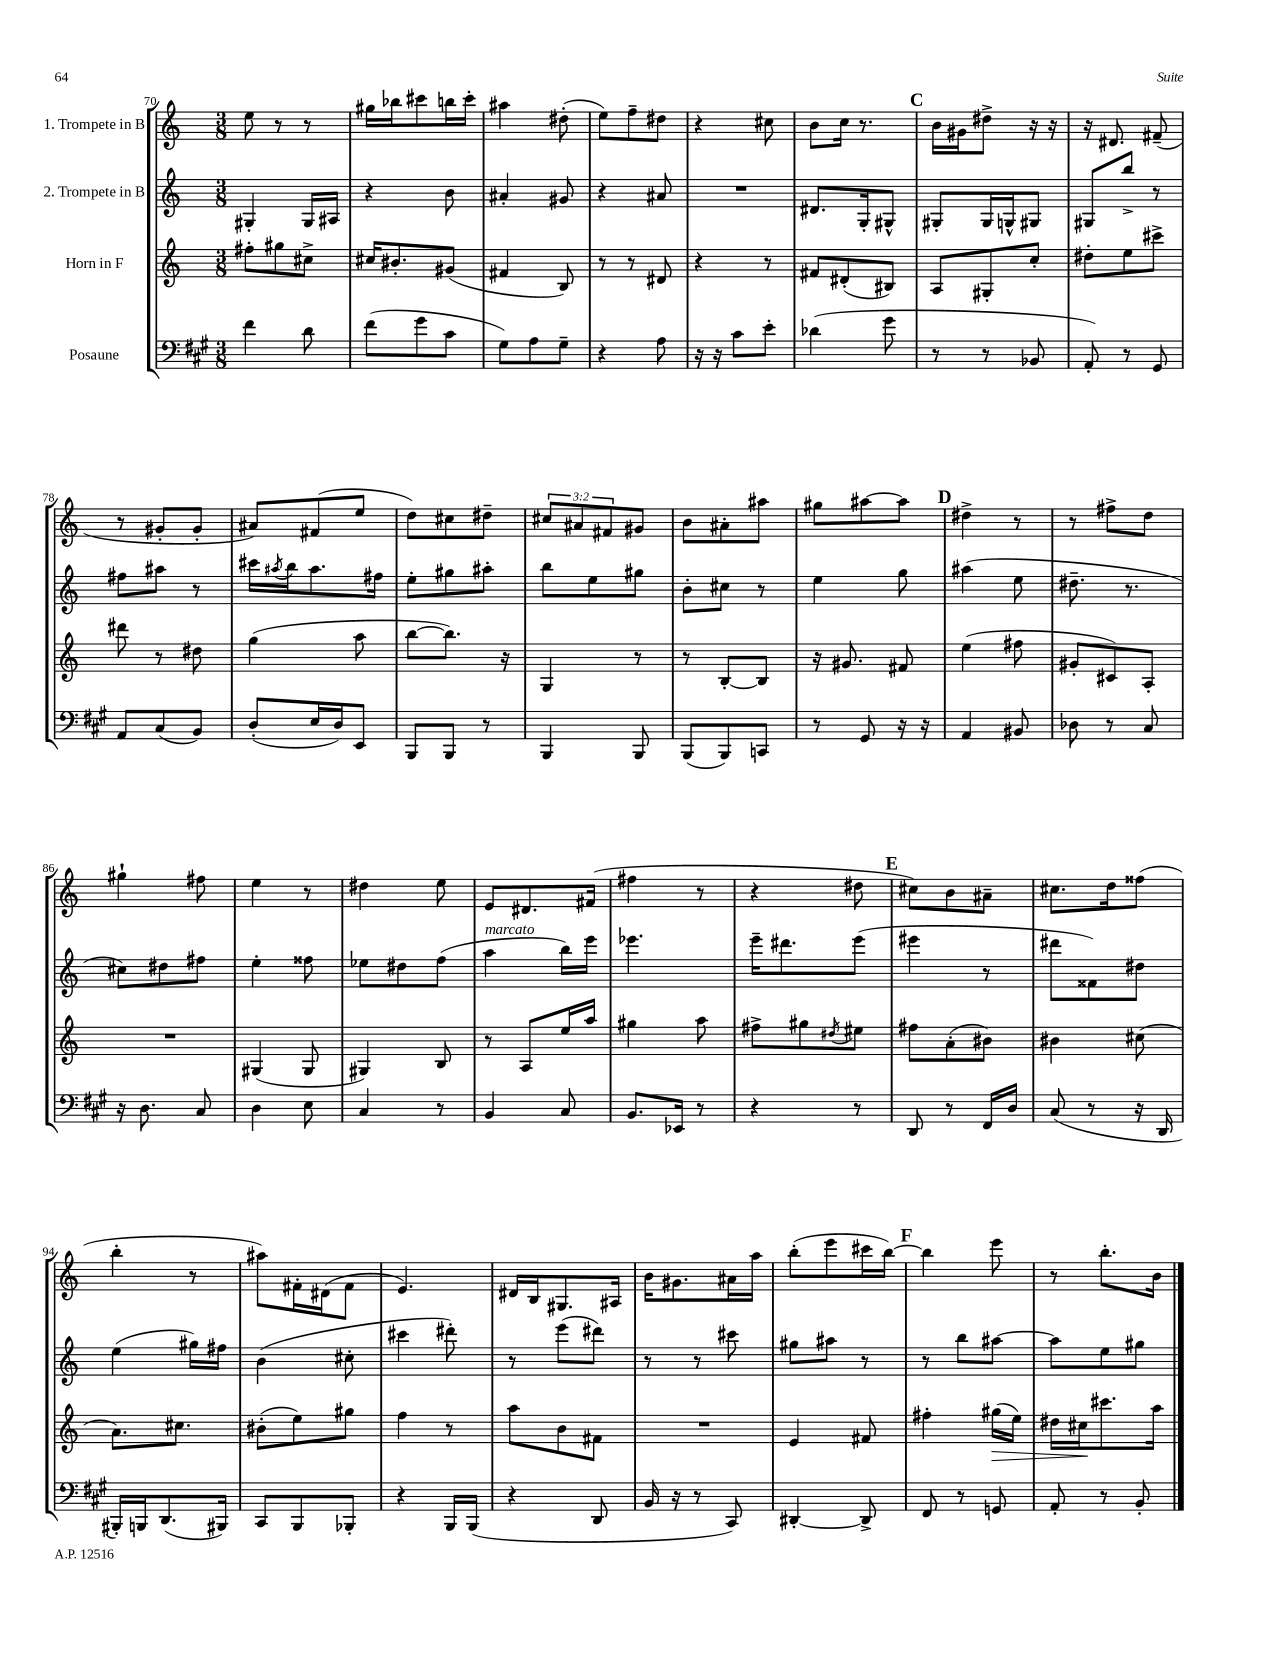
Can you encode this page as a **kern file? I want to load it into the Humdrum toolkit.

**kern	**kern	**kern	**kern
*staff4	*staff3	*staff2	*staff1
*clefF4	*clefG2	*clefG2	*clefG2
*k[f#c#g#]	*k[]	*k[]	*k[]
*M3/8	*M3/8	*M3/8	*M3/8
4f#\	8ff#'\L	4G#'/	8ee\
.	8gg#\	.	8r
8d\	8cc#^\J	16G#/LL	8r
.	.	16A#/JJ	.
=	=	=	=
(8f#\L	16cc#/LK	4r	16gg#\LL
.	8.b#'/	.	16bb-\J
8g#\	.	.	8ccc#\
8c#\J	(8g#/J	8b\	16bb\L
.	.	.	16ccc#'\JJ
=	=	=	=
8G#\L)	4f#/	4a#'/	4aa#\
8A\	.	.	.
8G#~\J	8B/)	8g#/	(8dd#'\
=	=	=	=
4r	8r	4r	8ee\L)
.	8r	.	8ff~\
8A\	8d#/	8a#/	8dd#\J
=	=	=	=
16r	4r	4.r	4r
16r	.	.	.
8c#\L	.	.	.
8e'\J	8r	.	8cc#\
=	=	=	=
(4d-\	8f#/L	8.d#/L	8b\L
.	(8d#'/	.	16cc\Jk
.	.	16G'/k	8.r
8g#\	8B#/J)	8G#^^/J	.
=	=	=	=
8r	8A/L	8G#'/L	16b\LL
.	.	.	16g#\J
8r	8G#'/	16G#/L	8dd#^\J
.	.	16G^^/J	.
8BB-/	8cc'/J	8G#/J	16r
.	.	.	16r
=	=	=	=
8AA'/)	8dd#'\L	8G#/L	16r
.	.	.	8.d#/
8r	8ee\	8bb^/J	.
8GG#/	8ccc#^\J	8r	(8f#~/
=	=	=	=
8AA/L	8ddd#\	8ff#\L	8r
(8C#/	8r	8aa#\J	8g#'/L
8BB/J)	8dd#\	8r	8g#'/J
=	=	=	=
(8D'/L	(4gg\	16ccc#\LL	8a#/L)
.	.	8qaa#/	.
.	.	16bb\J	.
16E/L	.	8.aa#\	(8f#/
16D/J)	.	.	.
8EE/J	8aa\	.	8ee/J
.	.	16ff#\Jk	.
=	=	=	=
8BBB/L	[8bb\L	8ee'\L	8dd\L)
8BBB/J	8.bb\]J)	8gg#\	8cc#\
8r	.	8aa#'\J	8dd#~\J
.	16r	.	.
=	=	=	=
4BBB/	4G/	8bb\L	12cc#/L
.	.	.	12a#/
.	.	8ee\	.
.	.	.	12f#/
8BBB/	8r	8gg#\J	8g#/J
=	=	=	=
(8BBB/L	8r	8b'\L	8b\L
8BBB/)	[8B'/L	8cc#\J	8a#'\
8CC/J	8B/]J	8r	8aa#\J
=	=	=	=
8r	16r	4ee\	8gg#\L
.	8.g#/	.	.
8GG#/	.	.	[8aa#\
16r	8f#/	8gg\	8aa#\]J
16r	.	.	.
=	=	=	=
4AA/	(4ee\	(4aa#\	4dd#^\
8BB#/	8ff#\	8ee\	8r
=	=	=	=
8D-\	8g#'/L	8.dd#~\	8r
8r	8c#/)	.	8ff#^\L
.	.	8.r	.
8C#/	8A'/J	.	8dd\J
=	=	=	=
16r	4.r	8cc#\L)	4gg#`\
8.D\	.	.	.
.	.	8dd#\	.
8C#/	.	8ff#\J	8ff#\
=	=	=	=
4D\	(4G#/	4ee'\	4ee\
8E\	8G#/	8ff##\	8r
=	=	=	=
4C#/	4G#/)	8ee-\L	4dd#\
.	.	8dd#\	.
8r	8B/	(8ff\J	8ee\
=	=	=	=
4BB/	8r	4aa\	8e/L
.	8A/L	.	8.d#/
8C#/	16ee/L	16bb\LL)	.
.	16aa/JJ	16eee\JJ	(16f#/Jk
=	=	=	=
8.BB/L	4gg#\	4.eee-\	4ff#\
16EE-/Jk	.	.	.
8r	8aa\	.	8r
=	=	=	=
4r	8ff#^\L	16eee~\LK	4r
.	.	8.ddd#\	.
.	8gg#\	.	.
.	8qdd#/	.	.
8r	8ee#\J	(8eee\J	8dd#\
=	=	=	=
8DD/	8ff#\L	4eee#\	8cc#\L)
8r	(8a'\	.	8b\
16FF#/LL	8b#\J)	8r	8a#~\J
16D/JJ	.	.	.
=	=	=	=
(8C#/	4b#\	8ddd#\L	8.cc#\L
8r	.	8f##\)	.
.	.	.	16dd\k
16r	(8cc#\	8dd#\J	(8ff##\J
16DD/	.	.	.
=	=	=	=
16BBB#'/LL)	8.a\L)	(4ee\	4bb'\
16BBB/J	.	.	.
(8.DD/	.	.	.
.	8.cc#\J	.	.
.	.	16gg#\LL)	8r
16BBB#/Jk)	.	16ff#\JJ	.
=	=	=	=
8CC#/L	(8b#'\L	(4b\	8aa#\L)
8BBB/	8ee\)	.	16f#'\L
.	.	.	(16d#\J
8BBB-'/J	8gg#\J	8cc#'\	8f#\J
=	=	=	=
4r	4ff\	4ccc#\	4.e/)
16BBB/LL	8r	8ddd#'\)	.
(16BBB/JJ	.	.	.
=	=	=	=
4r	8aa\L	8r	16d#/LL
.	.	.	16B/J
.	8b\	(8eee\L	8.G#/
8DD/	8f#\J	8ddd#\J)	.
.	.	.	16A#/Jk
=	=	=	=
16BB/	4.r	8r	16b\LK
16r	.	.	8.g#\
8r	.	8r	.
8CC#/)	.	8ccc#\	16a#\L
.	.	.	16aa\JJ
=	=	=	=
[4DD#'/	4e/	8gg#\L	(8bb'\L
.	.	8aa#\J	8eee\
8DD#^/]	8f#/	8r	16ccc#\L
.	.	.	[16bb\JJ)
=	=	=	=
8FF#/	4ff#'\	8r	4bb\]
8r	.	8bb\L	.
8GG/	(16gg#\LL	[8aa#\J	8eee\
.	16ee\JJ)	.	.
=	=	=	=
8AA'/	16dd#\LL	8aa#\]L	8r
.	16cc#\J	.	.
8r	8.ccc#\	8ee\	8.bb'\L
8BB'/	.	8gg#\J	.
.	16aa\Jk	.	16b\Jk
==	==	==	==
*-	*-	*-	*-
